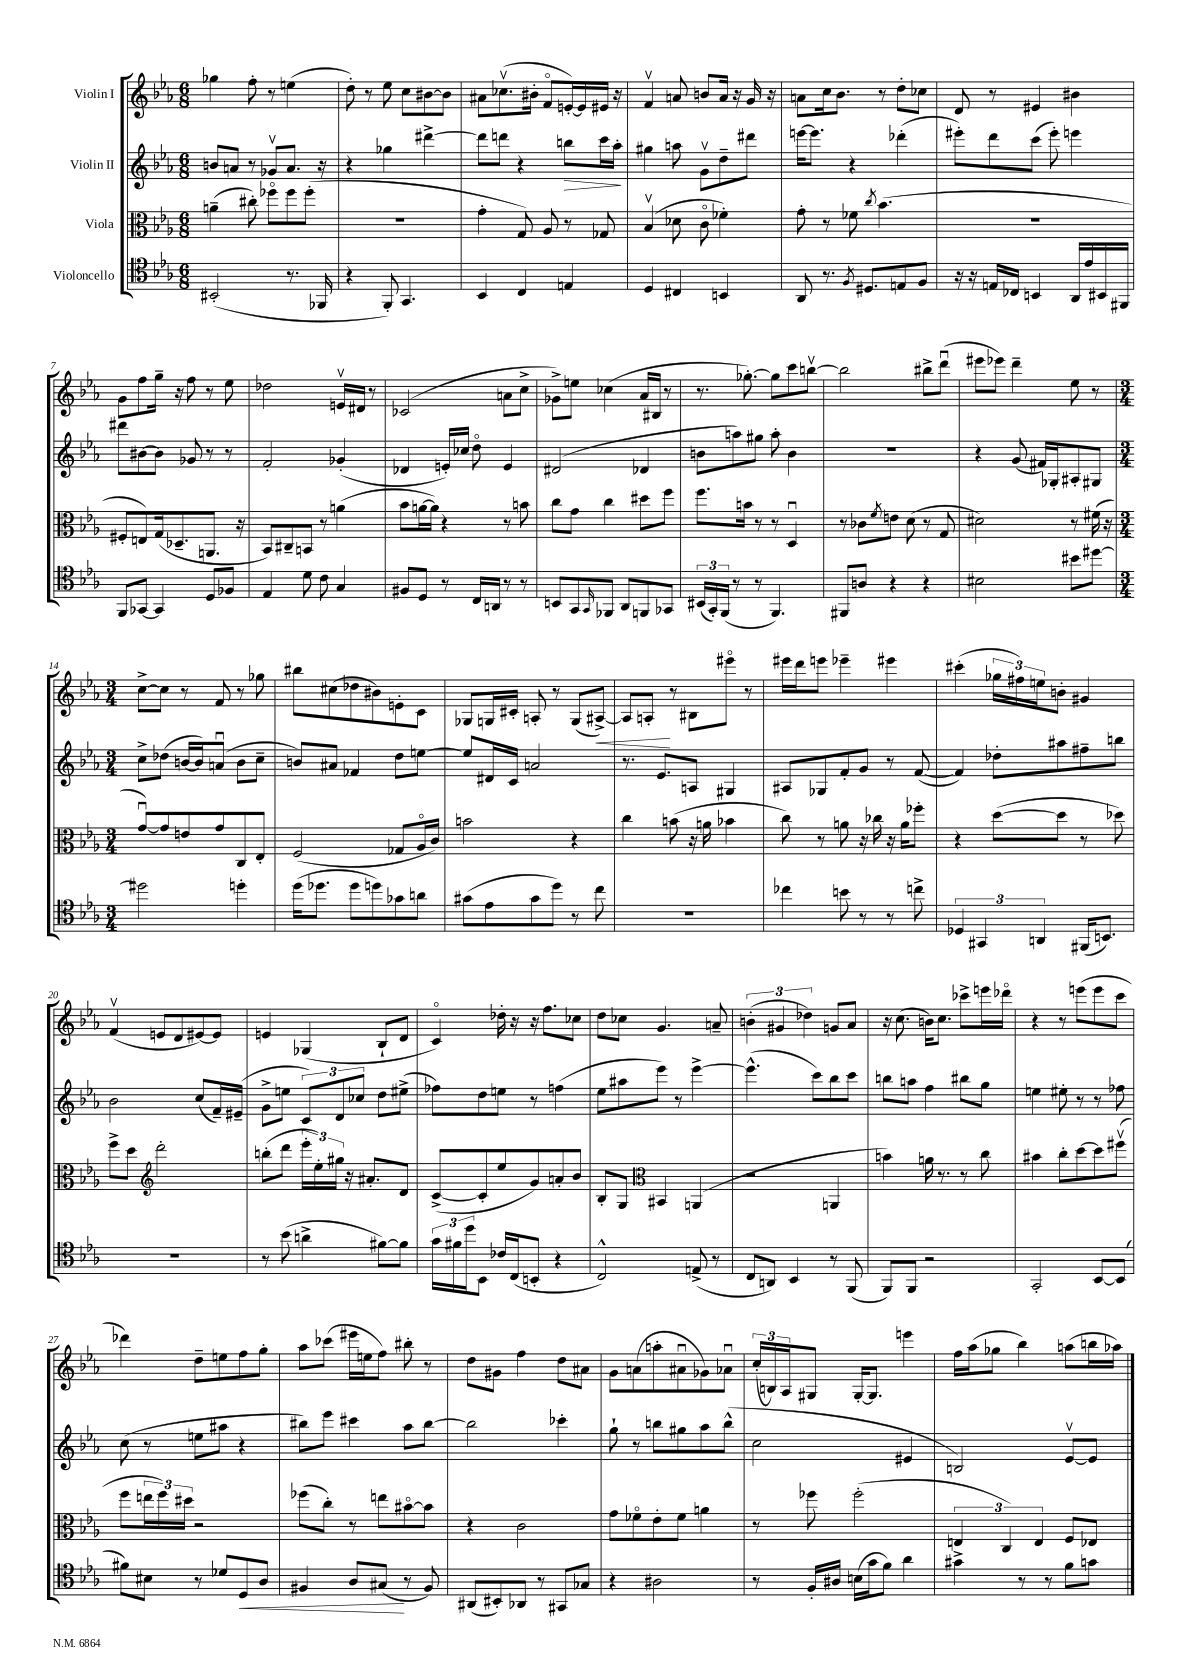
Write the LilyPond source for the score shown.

<<
\new StaffGroup <<
\new Staff = "s0" \with { instrumentName = "Violin I" } {
    \clef treble \key ees \major \numericTimeSignature \time 6/8
    ges''4 f''8-. r8 e''4( |
    d''8-.) r8 ees''8 c''8 bis'8~ bis'8 |
    ais'8 ces''8.\upbow( bis'16-. f'8\flageolet e'16~-.) e'16 eis'16 r16 |
    f'4\upbow a'8 b'8 a'16 r16 g'16 r16 |
    a'8 c''16 bes'8. r8 d''8-. ces''8 |
    d'8 r8 eis'4 bis'4 |
    g'8 f''8 g''16-- r16 f''8 r8 ees''8 |
    des''2 e'16\upbow dis'16 r8 |
    ces'2( a'8 c''8-> |
    ges'8->) e''8 ces''4( aes'16 bis16 r8 |
    r8. ges''8.~-.) ges''8 c'''8 b''8~\upbow |
    b''2 bis''8-> d'''8\downbow( |
    eis'''8 ees'''8) d'''4-- ees''8 r8 |
    \numericTimeSignature \time 3/4 c''8~-> c''8 r8 f'8 r8 ges''8 |
    bis''8 cis''8( des''8 bis'8) e'8-. c'8 |
    ges8 g16 cis'16-. a8-. r8 g8( ais8~->\<) |
    ais8 a8-.\! r8 bis8 eis'''8\flageolet r8 |
    eis'''16 d'''16 e'''8 ees'''4-- eis'''4 |
    cis'''4-.( \tuplet 3/2 { ges''16 fis''16) e''16 } b'8-. gis'4 |
    f'4\upbow( e'8 d'8 eis'8~) eis'8 |
    e'4 ges4( bes8-! d'8 |
    c'4\flageolet) des''16-. r16 r16 f''8. ces''8 |
    d''8 ces''8 g'4. a'8-- |
    \tuplet 3/2 { b'4-.( gis'4 des''4) } g'8 aes'8 |
    r16 c''8.( b'16) c''8. ces'''8-> e'''16 des'''16\flageolet |
    r4 r8 e'''8( e'''8 c'''8 |
    des'''4) d''8-- e''8 f''8 g''8-. |
    aes''8 ces'''8( eis'''16 e''16 f''8) bis''8-. r8 |
    d''8 gis'8 f''4 d''8 ais'8 |
    g'8 a'8( a''8-. ais'8\downbow ges'8) aes'8\downbow |
    \tuplet 3/2 { c''16-.( b16) aes16 } gis8 gis16~-. gis8. e'''4 |
    f''16 aes''16( ges''8 bes''4) a''8( b''16 aes''16) \bar "|." |
}
\new Staff = "s1" \with { instrumentName = "Violin II" } {
    \clef treble \key ees \major \numericTimeSignature \time 6/8
    b'8 a'8 r8 ges'8\upbow a'8. r16 |
    r4 ges''4 dis'''4~-> |
    dis'''8 d'''8 r4 b''8\> c'''16 aes''16-.\! |
    gis''4 a''8 g'8\upbow d''8-- dis'''8 |
    e'''16~ e'''8. r4 des'''4-.( |
    eis'''8-.) d'''8 c'''8( eis'''8-.) e'''4 |
    dis'''8 bis'8~ bis'8 ges'8 r8 r8 |
    f'2-. ges'4-.( |
    des'4 e'16-.) ces''16 d''8\flageolet e'4 |
    dis'2( des'4 |
    b'8 a''8) gis''8 a''8-. b'4 |
    R2. |
    r4 g'8( fis'16) ges16-. ais8-. gis8 |
    \numericTimeSignature \time 3/4 c''8-> des''8( b'16~ b'16) a'8\downbow( b'8 c''8-- |
    b'8) ais'8 fes'4 d''8 e''8~ |
    e''8 dis'16 c'16 a'2 |
    r8. ees'8. a8 gis4 |
    ais8 ges8 f'8-. g'8 r8 f'8~( |
    f'4) des''8-. ais''8 fis''8-- b''8 |
    bes'2 c''8( f'16--) eis'16--( |
    g'8-> e''8 \tuplet 3/2 { c'8) d'8 ces''8 } d''8 eis''8->( |
    fes''8) d''8 e''8 r8 f''4( |
    ees''8 ais''8 ees'''8) r8 ees'''4~-> |
    ees'''4.-^( c'''8) bes''8 c'''8 |
    b''8 a''8 f''4 bis''8 g''8 |
    e''4 eis''8-. r8 r8 fes''8 |
    c''8( r8 e''8 ais''8 r4 |
    bis''8) ees'''8 cis'''4 aes''8 bis''8~ |
    bis''2 ces'''4-. |
    g''8-! r8 b''8 gis''8 aes''8 b''8-^( |
    c''2 eis'4 |
    b2) ees'8~\upbow ees'8 \bar "|." |
}
\new Staff = "s2" \with { instrumentName = "Viola" } {
    \clef alto \key ees \major \numericTimeSignature \time 6/8
    a'4--( cis''8-.) fes''8\flageolet fes''8 fes''8-.( |
    R2. |
    g'4-. g8) aes8 r8 ges8 |
    bes4\upbow( des'8 c'8\flageolet fes'4-.) |
    g'8-. r8 fes'8 \acciaccatura { c''8 } bes'4.( |
    R2. |
    fis8-. e8) g16( des8.-- a,8. r16 |
    bes,8) cis8-- b,8 r8 a'4( |
    bes'8 a'16~ a'16) r4 r8 b'8 |
    c''8 g'8 c''4 dis''8 f''8 |
    f''8. b'16 r8 r8 d4\downbow |
    r8 ces'8 \acciaccatura { f'8 } e'8 d'8( r8 g8 |
    dis'2) r8 fis'16( r16 |
    \numericTimeSignature \time 3/4 g'8~\downbow) g'8 e'8 g'8 c8 ees8-. |
    f2( ges8 aes16\flageolet c'16) |
    b'2 r4 |
    c''4 b'8( r16 a'16 bes'4 |
    c''8) r8 a'8 r16 ces''16 r16 a'16 fes''8-. |
    r4 d''8~( d''8 r8 des''8) |
    f''8-> d''8 \clef treble d'''2-. |
    b''8-.( d'''8 \tuplet 3/2 { ees'''16-. ees''16-.) gis''16 } r16 ais'8.-. d'8 |
    c'8~->( c'8-. ees''8 g'8) a'8-. bes'8 |
    bes8-. g8 \clef alto bis,4 a,4( |
    r2 a,4 |
    b'4) a'16 r8. r8 c''8 |
    bis'4 c''8-. d''8~ d''8 fis''8\upbow( |
    f''8 \tuplet 3/2 { e''16 f''16) dis''16 } r2 |
    fes''8( c''8-.) r8 e''8 bis'8~\flageolet bis'8 |
    r4 c'2 |
    g'8 fes'8\flageolet ees'8-. fes'8 a'4 |
    r8 fes''8 fes''2-.( |
    \tuplet 3/2 { e4 c4) e4 } f8 ees8 \bar "|." |
}
\new Staff = "s3" \with { instrumentName = "Violoncello" } {
    \clef tenor \key ees \major \numericTimeSignature \time 6/8
    bis,2-.( r8. fes,16 |
    r4 f,8-.) g,4. |
    bes,4 c4 e4 |
    d4 cis4 b,4 |
    aes,8 r8. \acciaccatura { f8 } dis8. e8 f8 |
    r16 r16 e16 ces16 b,4 aes,16 ees'16 bis,16 fis,16 |
    f,8 ges,8~ ges,4 d8 fes8 |
    ees4 d'8 c'8 g4 |
    fis8 d8 r8 c16 a,16 r8 r8 |
    b,8 g,8 \grace { g,16 } fes,8 aes,8 f,8 ges,8 |
    \tuplet 3/2 { bis,16( g,16-.) f,16( } r8 r8 f,4.) |
    fis,8 a8 r4 r4 |
    bis2 bis'8 dis''8~ |
    \numericTimeSignature \time 3/4 dis''2 d''4-. |
    d''16( des''8. des''8 d''8) ges'8 a'8 |
    gis'8( ees'8 gis'8 d''8) r8 c''8 |
    R2. |
    ces''4 b'8 r8 r8 c''8-> |
    \tuplet 3/2 { des4 gis,4 a,4 } fis,16( b,8.) |
    R2. |
    r8 bes'8( a'4-> fis'8~) fis'8 |
    \tuplet 3/2 { g'16 fis'16 d''16 } bes,8 ces'16 c16( b,8-. r4 |
    c2-^) e8->( r8 |
    c8 a,8) bes,4 r8 f,8( |
    f,8) f,8 r2 |
    g,2-. bes,8~ bes,8( |
    fis'8) bis8 r8 des'8 d8\< aes8 |
    fis4 aes8 gis8\!( r8 fis8) |
    ais,8( bis,8-.) aes,8 r8 gis,8 ges8 |
    r4 ais2 |
    r8 f16-. ais16 b16( g'16 f'8) aes'4 |
    gis'4-> r8 r8 f'8 g'8 \bar "|." |
}
>>
>>
